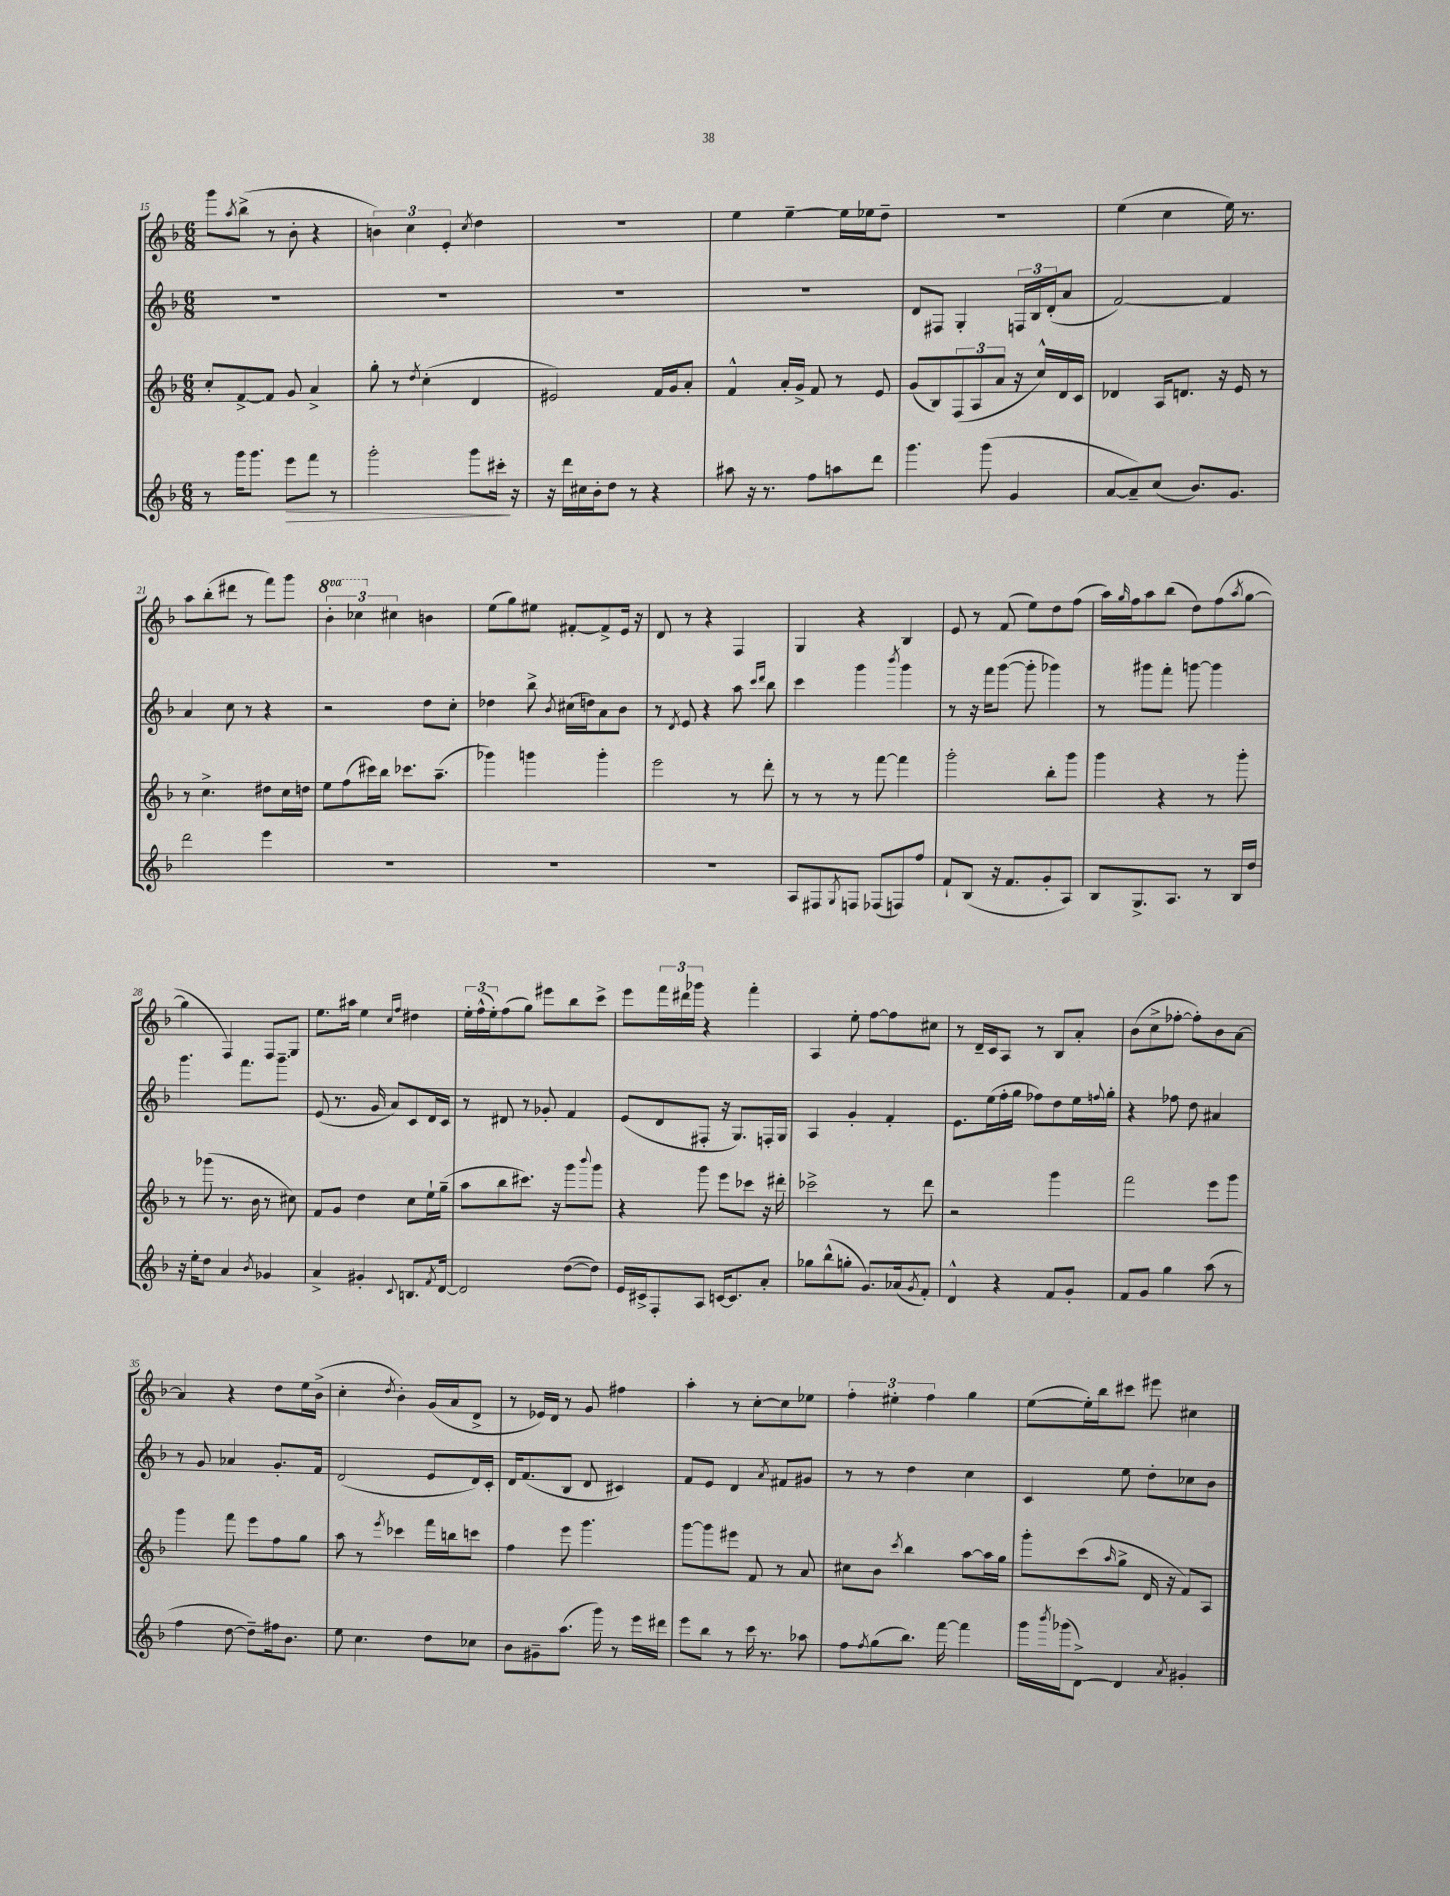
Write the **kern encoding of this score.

**kern	**dynam	**kern	**kern	**kern
*part4	*part4	*part3	*part2	*part1
*staff4	*staff4	*staff3	*staff2	*staff1
*clefG2	*	*clefG2	*clefG2	*clefG2
*k[b-]	*	*k[b-]	*k[b-]	*k[b-]
*M6/8	*	*M6/8	*M6/8	*M6/8
=15	=15	=15	=15	=15
8r	.	8cc'/L	2.r	8ggg\L
.	.	.	.	8qaa/
16ggg\KL	.	[8f^/	.	(8bb-^\J
8.ggg\J	.	.	.	.
.	.	8f/J]	.	8r
!	!LO:HP:b	!	!	!
8eee\L	>	8g/	.	8b-'\
8fff\J	.	4a^/	.	4r
8r	.	.	.	.
=16	=16	=16	=16	=16
2ggg'\	.	8gg'\	2.r	6bn\)
.	.	8r	.	.
.	.	.	.	6cc\
.	.	8qdd/	.	.
.	.	(4cc'\	.	.
.	.	.	.	6e'/
.	.	.	.	8qcc/
8ggg\L	.	4d/	.	4dd\
16ccc#X'\Jk	.	.	.	.
16r	]	.	.	.
=17	=17	=17	=17	=17
16r	.	2e#X/)	2.r	2.r
16ddd\LL	.	.	.	.
16cc#X\	.	.	.	.
16b-'\J	.	.	.	.
8dd\J	.	.	.	.
8r	.	.	.	.
4r	.	16f/LL	.	.
.	.	16g/J	.	.
.	.	8a'/J	.	.
=18	=18	=18	=18	=18
8aa#X\	.	4f^^/	2.r	4ee\
16r	.	.	.	.
8.r	.	.	.	.
.	.	16a'/LL	.	[4ee~\
.	.	16g^/JJ	.	.
8ff\L	.	8f/	.	.
8aan\	.	8r	.	16ee\LL]
.	.	.	.	16ee-X\J
8ddd\J	.	8e/	.	8dd~\J
=19	=19	=19	=19	=19
4.ggg\	.	(8g/L	8d/L	2.r
.	.	8B-/)	8F#X/J	.
.	.	(12F/	4G'/	.
.	.	12A/	.	.
(8ggg\	.	.	.	.
.	.	12a/J	.	.
4g/	.	16r	24Fn/LL	.
.	.	.	24B-/	.
.	.	16cc^^/LL)	.	.
.	.	.	(24d'/J	.
.	.	16d/	8a/J	.
.	.	16c/JJ	.	.
=20	=20	=20	=20	=20
[8a/L	.	4d-X/	[2f/)	(4ee\
8a~/])	.	.	.	.
(8cc/J	.	16A/KL	.	4cc\
.	.	8.dn/J	.	.
8.b-/L)	.	.	.	.
.	.	16r	4f/]	16ee\)
8.g/J	.	16e/	.	8.r
.	.	8r	.	.
!!LO:LB:g=z
=21	=21	=21	=21	=21
2ddd\	.	8r	4a/	8aa\L
.	.	4.cc^\	.	(8bb-'\
.	.	.	8cc\	8ddd#X\J
.	.	.	8r	8r
4eee\	.	8dd#X\L	4r	8fff\L)
.	.	16cc\L	.	8ggg\J
.	.	16ddn\JJ	.	.
=22	=22	=22	=22	=22
*	*	*	*	*8va
2.r	.	8ee\L	2r	6bb-'\
.	.	(8ff\	.	.
.	.	.	.	6ccc-X\
.	.	16ccc#X\L)	.	.
.	.	16bb-\JJ	.	.
*	*	*	*	*X8va
.	.	.	.	6cc#X\
.	.	8.ccc-X\L	.	.
.	.	.	8dd\L	4bn\
.	.	(8.aa~\J	.	.
.	.	.	8cc'\J	.
=23	=23	=23	=23	=23
2.r	.	4ggg-X\)	4dd-X\	(8ee\L
.	.	.	.	8gg\)
.	.	4gggn\	8bb-^\	8ee#X\J
.	.	.	8qb-/	.
.	.	.	(16cc#X\LL	[8f#X'/L
.	.	.	16ddn\J)	.
.	.	4ggg'\	8a\	8f#^/]
.	.	.	8b-\J	16e/Jk
.	.	.	.	16r
=24	=24	=24	=24	=24
2.r	.	2eee\	8r	8d/
.	.	.	8qd/	.
.	.	.	8e/	8r
.	.	.	4r	4r
.	.	8r	8aa\	4F/
.	.	.	16qqccc/LL	.
.	.	.	16qqddd/JJ	.
.	.	8ddd'\	8bb-\	.
=25	=25	=25	=25	=25
8A/L	.	8r	4ccc\	4G/
8F#X/	.	8r	.	.
8qG/	.	.	.	.
8Fn/J	.	8r	4ggg\	4r
(8F-X/L	.	[8fff\	.	.
.	.	.	8qbbb-/	.
8Fn/)	.	4fff\]	4ggg\	4B-/
8ff/J	.	.	.	.
=26	=26	=26	=26	=26
8f`/L	.	2ggg'\	8r	8e/
(8B-/J	.	.	16r	8r
.	.	.	16fff\KL	.
16r	.	.	([8ggg\J	(8f/
8.f/L	.	.	.	.
.	.	.	8ggg'\]	8ee\L)
8g'/	.	8bb-'\L	4ggg-X\)	8dd\
8A/J)	.	8ggg\J	.	(8ff\J
=27	=27	=27	=27	=27
8B-/L	.	4ggg\	8r	16aa\LL)
.	.	.	.	16qqgg/
.	.	.	.	16ff\J
8.G^/	.	.	8ggg#X\L	8aa\
.	.	4r	8fff'\J	(8bb-\J
8.A/J	.	.	.	.
.	.	.	[8gggn\	8dd\L)
8r	.	8r	4ggg\]	(8ff\
.	.	.	.	8qaa/
16B-/LL	.	8ggg'\	.	[8gg\J
16dd/JJ	.	.	.	.
!!LO:LB:g=z
=28	=28	=28	=28	=28
16r	.	8r	4.ggg\	4gg\]
16ee'\KL	.	.	.	.
8dd\J	.	(8ggg-X\	.	.
4a/	.	8.r	.	4F/)
.	.	.	8.fff\L	.
.	.	16b-\	.	.
8qb-/	.	.	.	.
4g-X/	.	8r	.	8F/L
.	.	.	8.ggg~\J	.
.	.	8cc#X\)	.	8G/J
=29	=29	=29	=29	=29
4a^/	.	8f/L	(8e/	8.ee\L
.	.	8g/J	8.r	.
.	.	.	.	16aa#X\Jk
4g#X'/	.	4dd\	.	4ee\
.	.	.	16g/	.
.	.	.	8a/L)	.
.	.	.	.	16qqcc/LL
8qqc/	.	.	.	16qqff/JJ
8.Bn/L	.	8cc\L	8c/	4dd#X\
.	.	16ee`\L	16d/L	.
8qf/	.	.	.	.
[16d/Jk	.	(16gg~\JJ	16c/JJ	.
=30	=30	=30	=30	=30
2d/]	.	8aa\L	8r	24ee'\LL
.	.	.	.	(24ff^^\
.	.	.	.	24ee'\J)
.	.	8bb-\	8d#X/	(8ff\
.	.	8.ccc#X\J)	8r	8gg\J)
.	.	.	8g-X'/	8eee#X\L
.	.	16r	.	.
([8dd\L	.	8ggg\L	4f/	8bb-\
.	.	8qqbbb-/	.	.
8dd\J])	.	8ggg\J	.	8ccc^\J
=31	=31	=31	=31	=31
16e/LL	.	4r	(8e/L	8eee\L
16c#X^/J	.	.	.	.
8F'/	.	.	8d/	24fff\L
.	.	.	.	24ddd#X\
.	.	.	.	24ggg-X\JJ
8A/J	.	8ggg\	8F#X'/J	4r
[16cn/KL	.	8eee\L	16r	.
8.c/]	.	.	8.G/L)	.
.	.	8ccc-X\J	.	4fff'\
8a'/J	.	16r	16Fn'/L	.
.	.	16ddd#X'\	16G/JJ	.
=32	=32	=32	=32	=32
8gg-X\L	.	2ccc-X^\	4A/	4A/
(8bb-^^\	.	.	.	.
8ggn'\J	.	.	4g'/	8ee'\
8.g/L)	.	.	.	[8ff\L
.	.	8r	4f'/	8ff\]
(16a-X/k	.	.	.	.
8qg/	.	.	.	.
8f'/J)	.	8ddd\	.	8cc#X\J
=33	=33	=33	=33	=33
4d^^/	.	2r	8.e\L	8r
.	.	.	.	16d~/LL
.	.	.	(16ee\L	16c/J
4r	.	.	16ff'\	8A/J
.	.	.	16gg\JJ	.
.	.	.	8ff-X\L)	8r
8f/L	.	4ggg\	8dd\	8B-/L
8g'/J	.	.	16ee\L	8a'/J
.	.	.	8qqffn/	.
.	.	.	16gg'\JJ	.
=34	=34	=34	=34	=34
8f/L	.	2fff\	4r	(8b-\L
8g/J	.	.	.	8cc^\
4gg\	.	.	8ff-X\	[8ff-X'\J
.	.	.	8dd\	8ff-'\L])
(8aa\	.	8eee\L	4a#X/	8b-\
8r	.	8ggg\J	.	[8a\J
!!LO:LB:g=z
=35	=35	=35	=35	=35
4ff\	.	4ggg\	8r	4a/]
.	.	.	8g/	.
[8dd\	.	8fff\	4a-X/	4r
8dd~\L])	.	8eee\L	.	.
16ff#X\k	.	8ff\	8.g'/L	8dd\L
8.b-\J	.	.	.	.
.	.	8gg\J	.	16ee\L
.	.	.	16f/Jk	(16b-^\JJ
=36	=36	=36	=36	=36
8ee\	.	8aa\	(2d/	4cc'\
4.cc\	.	8r	.	.
.	.	8qeee/	.	8qdd/
.	.	4ccc-X\	.	4b-'\)
8dd\L	.	16fff\LL	8e/L	(16g/LL
.	.	16bbn\J	.	16a/J
8cc-X\J	.	8cccn\J	16d/L)	8d^/J
.	.	.	16c'/JJ	.
=37	=37	=37	=37	=37
8b-\L	.	4ff\	16d/KL	8r
.	.	.	(8.f/	.
8g#X~\	.	.	.	16e-X/LL)
.	.	.	.	16d/JJ
(8.aa\J	.	8eee\	8B-/J	8r
.	.	4.ggg\	8d/	8g/
16ggg\)	.	.	.	.
8r	.	.	4c#X/)	4ff#X\
16eee\LL	.	.	.	.
16ddd#X\JJ	.	.	.	.
=38	=38	=38	=38	=38
8eee\L	.	[8ggg\L	8f/L	4aa'\
8bb-\J	.	8ggg\]	8e/J	.
8r	.	8eee#X\J	4d/	8r
16ccc\	.	8f/	.	[8cc'\L
8.r	.	.	.	.
.	.	.	8qa/	.
.	.	8r	8f#X/L	8cc\]
8aa-X\	.	8a/	8g#X/J	8ee-X\J
=39	=39	=39	=39	=39
8ff\L	.	8cc#X\L	8r	6ff'\
8qff/	.	.	.	.
(8gg\	.	8b-\J	8r	.
.	.	.	.	6ee#X'\
.	.	8qccc/	.	.
8.bb-\J)	.	4bb-\	4dd\	.
.	.	.	.	6ff\
[16fff\	.	.	.	.
4fff\]	.	[8aa\L	4cc\	4gg\
.	.	16aa\L]	.	.
.	.	16gg\JJ	.	.
=40	=40	=40	=40	=40
16ggg\LL	.	8ggg'\L	4c/	([8ee\L
8qbbb-/	.	.	.	.
(16ggg-X\J	.	.	.	.
[8d^\J)	.	(8ccc\	.	16ee'\L])
.	.	.	.	16bb-\J
.	.	16qqaa/	.	.
4d/]	.	8gg^\J	8ee\	8ccc#X\J
.	.	16d/	8dd'\L	8eee#X\
.	.	16r	.	.
8qa/	.	.	.	.
4g#X'/	.	8f/L)	8cc-X\	4cc#X\
.	.	8A/J	8b-\J	.
==	==	==	==	==
*-	*-	*-	*-	*-
